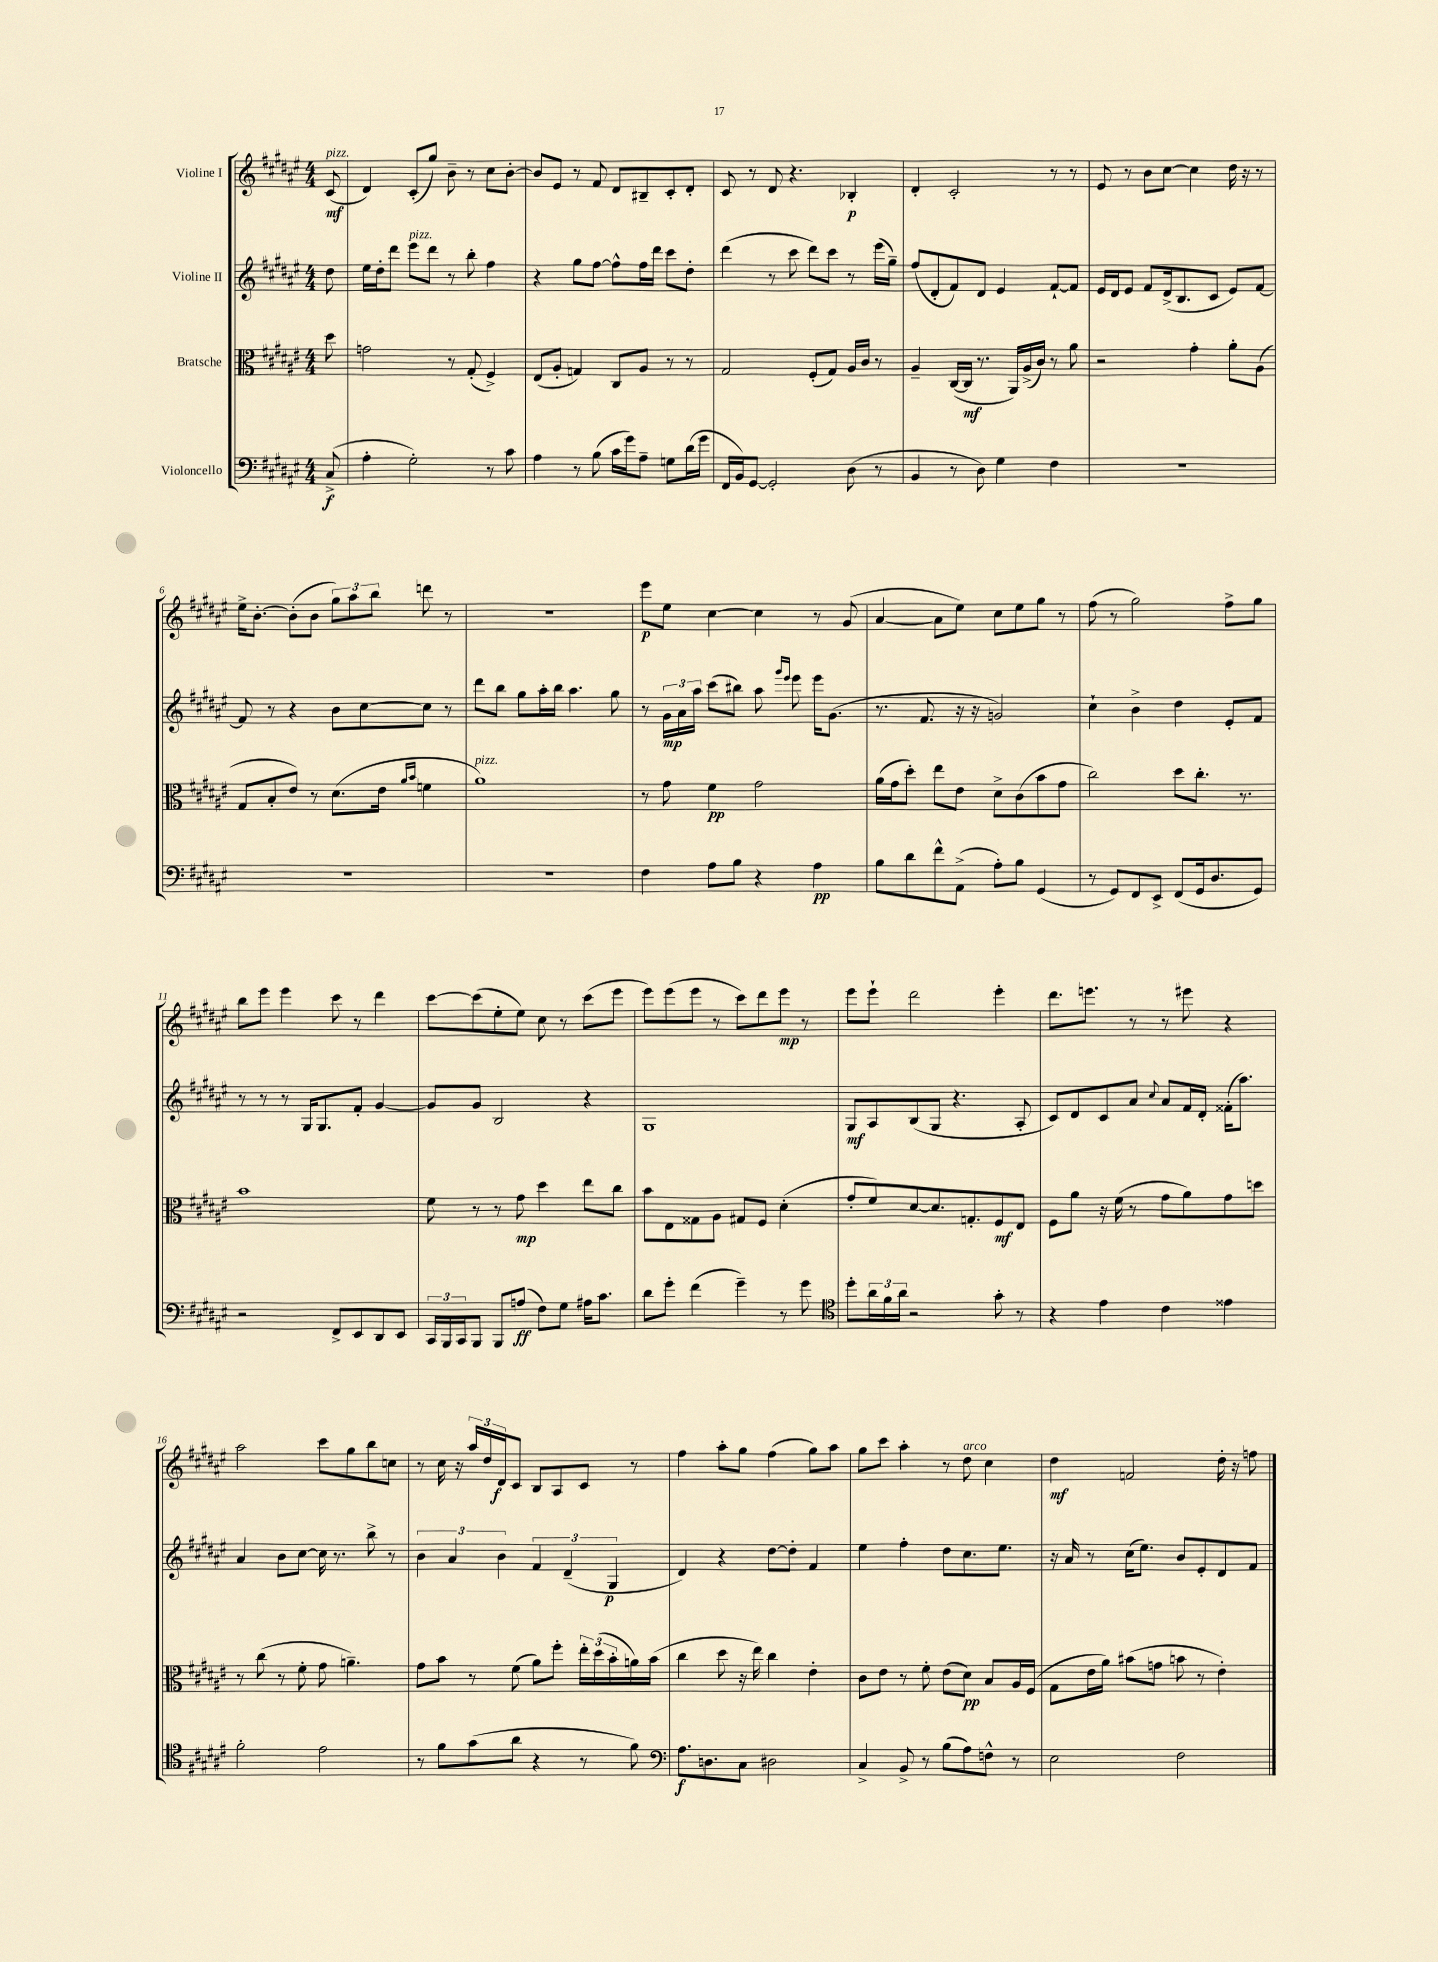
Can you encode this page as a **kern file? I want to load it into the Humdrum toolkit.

**kern	**kern	**kern	**kern
*staff4	*staff3	*staff2	*staff1
*clefF4	*clefC3	*clefG2	*clefG2
*k[f#c#g#d#a#e#]	*k[f#c#g#d#a#e#]	*k[f#c#g#d#a#e#]	*k[f#c#g#d#a#e#]
*M4/4	*M4/4	*M4/4	*M4/4
(8C#^	8dd#	8dd#	(8c#
=	=	=	=
4A#'	2g	16ee#	4d#)
.	.	16dd#'	.
.	.	8ddd#	.
2G#')	.	8eee#	(8c#'
.	.	8ddd#	8gg#)
.	8r	8r	8b~
.	(8G#'	8bb'	8r
8r	4F#^)	4ff#	8cc#
8c#	.	.	[8b'
=	=	=	=
4A#	(8E#	4r	8b]
.	8A#'	.	8e#
8r	4G)	8gg#	8r
(8B	.	[8ff#	8f#
16c#	8C#	8ff#^^]	8d#
16g#)	.	.	.
8A#~	8A#	16ff#	8B#~
.	.	16ddd#	.
8G	8r	8ccc#	8c#'
(16d#	8r	8dd#'	8d#'
16g#	.	.	.
=	=	=	=
16FF#	2G#	(4ddd#	8c#
16BB)	.	.	.
[8GG#	.	.	8r
2GG#']	.	8r	8d#
.	.	8ccc#	4.r
.	(8F#'	8ddd#)	.
.	8G#)	8ccc#	.
(8D#	16A#	8r	4B-'
.	16c#	.	.
8r	8r	(16eee#	.
.	.	16gg#~)	.
=	=	=	=
4BB	4A#~	(8ff#	4d#'
.	.	8d#'	.
8r	([16C#	8f#)	2c#'
.	16C#]	.	.
8D#)	8.r	8d#	.
4G#	.	4e#	.
.	16AA#)	.	.
.	(16A#^	.	.
.	16c#)	.	.
4F#	8r	[8f#`	8r
.	8a#	8f#]	8r
=	=	=	=
1r	2r	16e#	8e#
.	.	16d#	.
.	.	8e#	8r
.	.	8f#	8b
.	.	(16d#^	[8cc#
.	.	8.B	.
.	4g#'	.	4cc#]
.	.	8c#	.
.	8a#'	8e#)	16dd#
.	.	.	16r
.	(8A#	[8f#	8r
=	=	=	=
1r	8G#	8f#]	16ee#^
.	.	.	[8.b'
.	8B'	8r	.
.	8e#)	4r	(8b']
.	8r	.	8b
.	(8.d#	8b	12gg#)
.	.	.	12aa#
.	.	[8cc#	.
.	.	.	12bb
.	16e#	.	.
.	16qqa#	.	.
.	16qqb	.	.
.	4f	8cc#]	8ddd
.	.	8r	8r
=	=	=	=
1r	1a#)	8ddd#	1r
.	.	8bb	.
.	.	8gg#	.
.	.	16aa#'	.
.	.	16bb	.
.	.	4.aa#	.
.	.	8gg#	.
=	=	=	=
4F#	8r	8r	8eee#
.	8g#	24g#	8ee#
.	.	24a#	.
.	.	24aa#	.
8A#	4f#	(8ccc#	[4cc#
8B	.	8bb#)	.
4r	2g#	8aa#	4cc#]
.	.	16qqggg#	.
.	.	16qqeee#	.
.	.	8eee#	.
4A#	.	16eee#	8r
.	.	(8.g#	.
.	.	.	(8g#
=	=	=	=
8B	(16a#	8.r	[4a#
.	16g#	.	.
8d#	8dd#')	.	.
.	.	8.f#	.
8f#^^	8ee#	.	8a#]
(8AA#^	8e#	16r	8ee#)
.	.	16r	.
8A#')	8d#^	2g)	8cc#
8B	(8c#	.	8ee#
(4GG#	8b	.	8gg#
.	8g#	.	8r
=	=	=	=
8r	2cc#)	4cc#`	(8ff#
8GG#)	.	.	8r
8FF#	.	4b^	2gg#)
8EE#^	.	.	.
(8FF#	8dd#	4dd#	.
16GG#	8.cc#'	.	.
8.D#	.	.	.
.	.	8e#'	8ff#^
.	8.r	.	.
8GG#)	.	8f#	8gg#
=	=	=	=
2r	1b	8r	8bb
.	.	8r	8eee#
.	.	8r	4eee#
.	.	16G#	.
.	.	8.G#	.
8FF#^	.	.	8ccc#
8EE#	.	8f#'	8r
8DD#	.	[4g#	4ddd#
8EE#	.	.	.
=	=	=	=
24CC#	8f#	8g#]	[8ccc#
24BBB	.	.	.
24CC#	.	.	.
8BBB	8r	8g#	(8ccc#]
8BBB	8r	2B	8ee#'
(8A	8g#	.	8ee#)
8F#)	4dd#	.	8cc#
8G#	.	.	8r
16A#	8ee#	4r	(8ccc#
8.c#	.	.	.
.	8cc#	.	8eee#
=	=	=	=
8d#	8b	1G#	8eee#)
8g#'	8E#	.	(8eee#
(4f#	8G##	.	8eee#
.	8A#	.	8r
4g#~)	8G#	.	8ccc#)
.	8F#	.	8ddd#
8r	(4d#'	.	8eee#
8g#	.	.	8r
=	=	=	=
*clefC4	*	*	*
8dd#'	8g#'	8G#	8eee#
24a#	8f#)	8A#	8eee#`
24f#	.	.	.
24a#	.	.	.
2r	[8d#	(8B	2ddd#
.	8.d#]	8G#	.
.	.	4.r	.
.	8.G'	.	.
8g#'	8F#	.	4eee#'
8r	8E#	8A#'	.
=	=	=	=
4r	8F#	8c#)	8.ddd#
.	8a#	8d#	.
.	.	.	8.eee
4e#	16r	8c#	.
.	(16f#	.	.
.	8r	8a#	8r
.	.	8qqcc#	.
4c#	8g#	8a#	8r
.	8a#)	16f#	8eee#
.	.	16d#'	.
4e##	8g#	(16f##'	4r
.	.	8.aa#)	.
.	8dd	.	.
=	=	=	=
2f#'	8r	4a#	2aa#
.	(8cc#	.	.
.	8r	8b	.
.	8f#'	[8cc#	.
2e#	8g#	16cc#]	8ccc#
.	.	8.r	.
.	4.a~)	.	8gg#
.	.	8bb^	8bb
.	.	8r	8cc
=	=	=	=
8r	8g#	6b	8r
8f#	8b	.	16cc#
.	.	6a#	.
.	.	.	16r
(8g#	8r	.	24aa#
.	.	.	24dd#
.	.	6b	24d#
8a#	(8f#	.	8c#
4r	8a#)	6f#	8B
.	8ff#'	.	8A#
.	.	(6d#~	.
8r	24ee#'	.	8c#
.	(24dd#	.	.
.	24b'	6G#	.
8f#)	16a)	.	8r
.	(16b	.	.
=	=	=	=
*clefF4	*	*	*
8.A#	4cc#	4d#)	4ff#
8.D	.	.	.
.	8dd#	4r	8aa#'
8C#	16r	.	8gg#
.	16ee#)	.	.
2D#	4cc#	[8dd#	(4ff#
.	.	8dd#']	.
.	4e#'	4f#	8gg#)
.	.	.	8aa#
=	=	=	=
4C#^	8c#	4ee#	8gg#
.	8e#	.	8ccc#
8BB^	8r	4ff#'	4aa#'
8r	8f#'	.	.
(8B	(8e#	8dd#	8r
8A#)	8d#)	8.cc#	8dd#
8F^^	8B	.	4cc#
.	.	8.ee#	.
8r	16A#	.	.
.	(16F#	.	.
=	=	=	=
2E#	8G#	16r	4dd#
.	.	16a#	.
.	16e#	8r	.
.	16a#)	.	.
.	(8b#	(16cc#	2f
.	.	8.ee#)	.
.	8g	.	.
2F#	8b	8b	.
.	8r	8e#'	.
.	4e#')	8d#	16dd#'
.	.	.	16r
.	.	8f#	8ff
==	==	==	==
*-	*-	*-	*-
